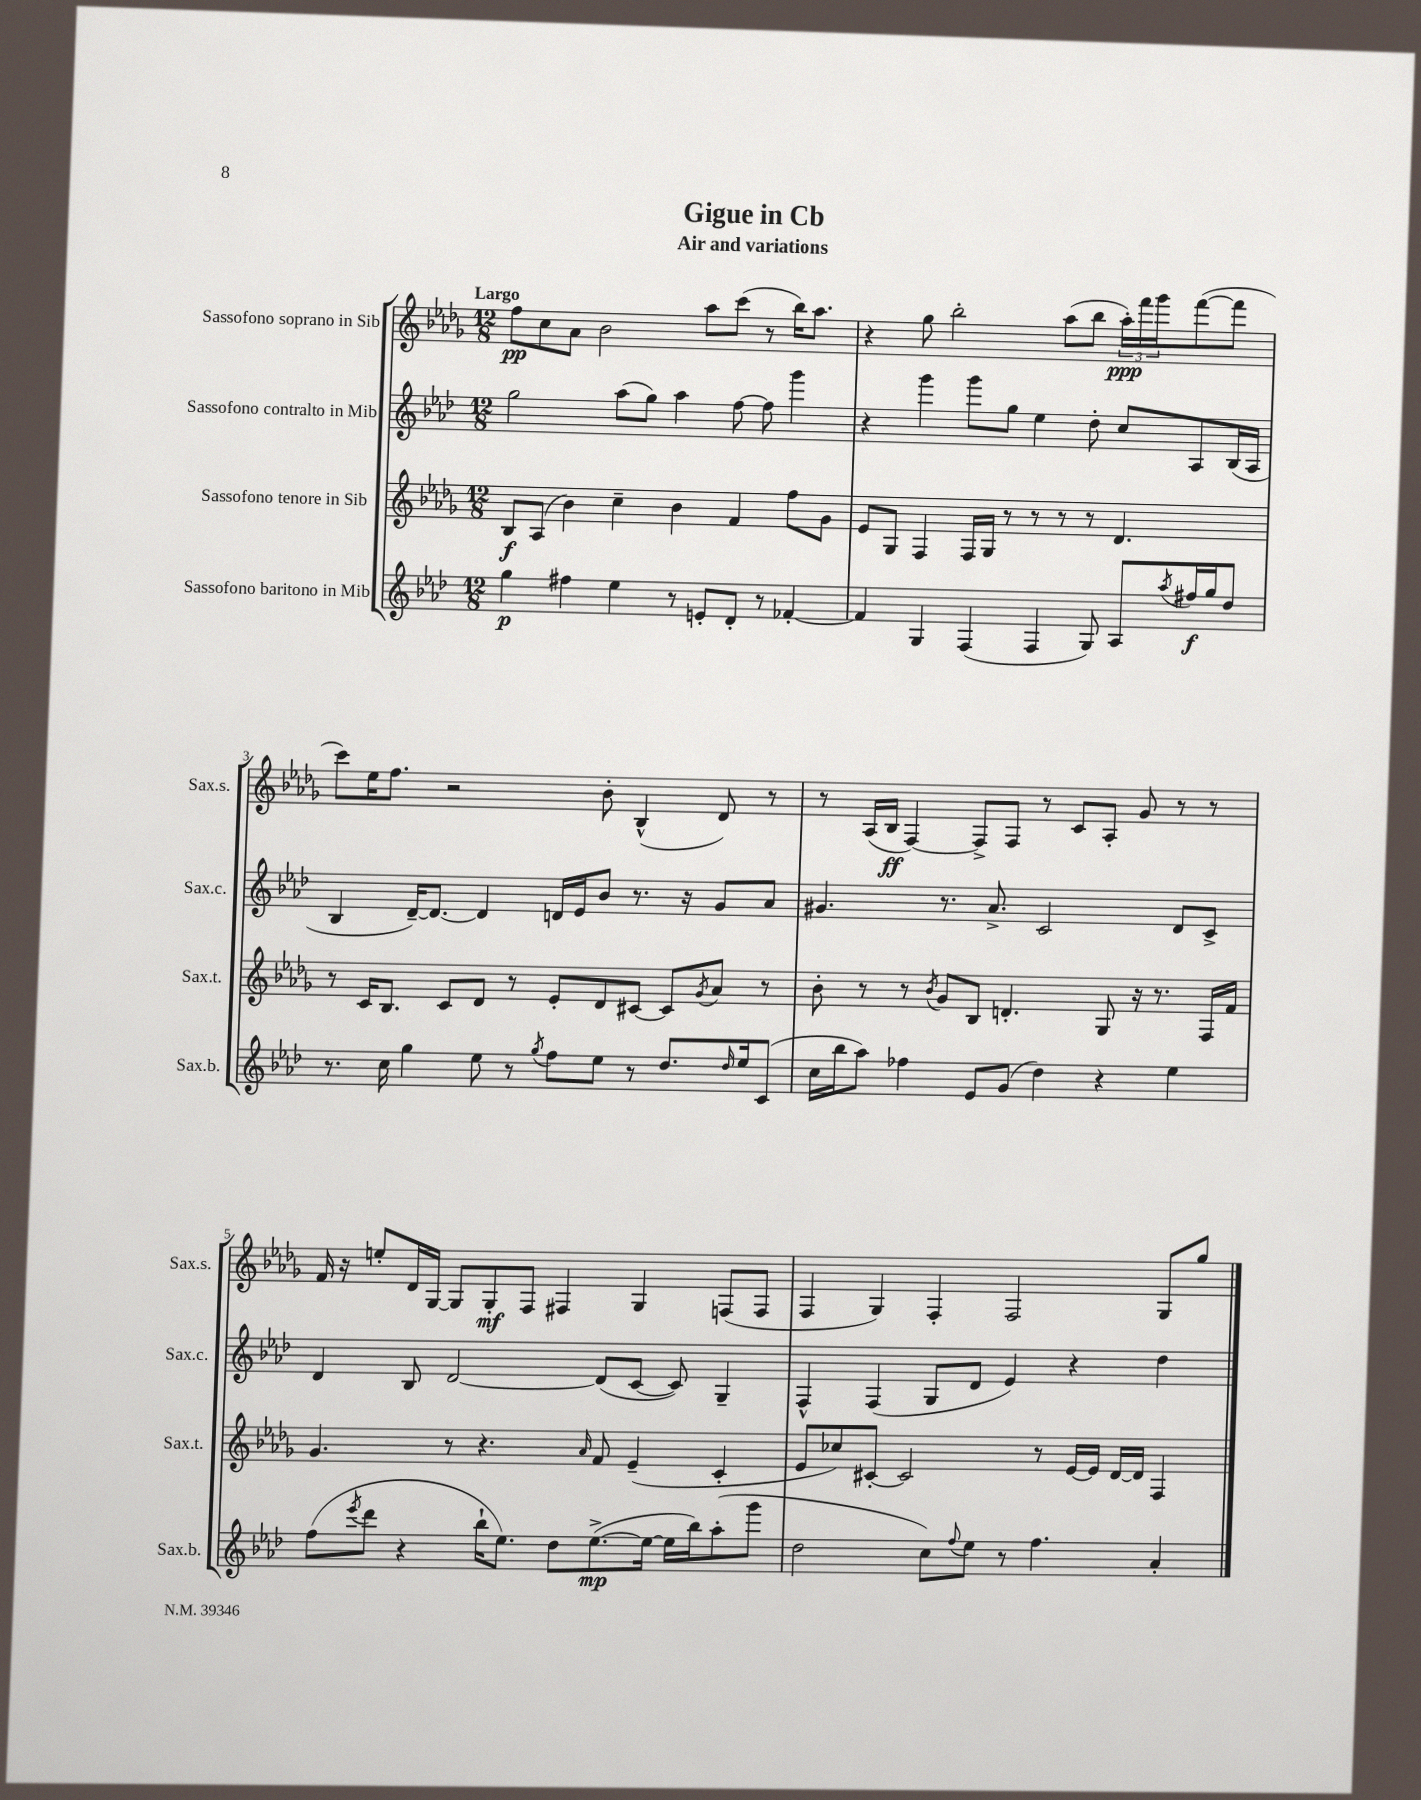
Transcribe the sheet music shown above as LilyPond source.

\header { title = "Gigue in Cb" subtitle = "Air and variations" }
<<
\new StaffGroup <<
\new Staff = "s0" \with { instrumentName = "Sassofono soprano in Sib" shortInstrumentName = "Sax.s." } {
    \clef treble \key des \major \numericTimeSignature \time 12/8 \tempo "Largo"
    f''8\pp c''8 aes'8 bes'2 aes''8 c'''8( r8 bes''16) aes''8. |
    r4 ges''8 bes''2-. aes''8( bes''8 \tuplet 3/2 { aes''16-.\ppp) f'''16 ges'''16 } f'''8~( f'''8 |
    c'''8) ees''16 f''8. r2 bes'8-. bes4-^( des'8) r8 |
    r8 aes16( bes16\ff f4~) f8-> f8 r8 c'8 aes8-. ges'8 r8 r8 |
    f'16 r16 e''8-. des'16 ges16~ ges8 ges8-.\mf f8 fis4 ges4 f8( f8 |
    f4 ges4) f4-. f2 ges8 ges''8 \bar "|." |
}
\new Staff = "s1" \with { instrumentName = "Sassofono contralto in Mib" shortInstrumentName = "Sax.c." } {
    \clef treble \key aes \major \numericTimeSignature \time 12/8
    g''2 aes''8( g''8) aes''4 f''8~ f''8 g'''4 |
    r4 g'''4 g'''8 g''8 ees''4 des''8-. c''8 aes8 bes16( aes16 |
    bes4 des'16~--) des'8.~ des'4 d'16 ees'16 bes'8 r8. r16 g'8 aes'8 |
    gis'4. r8. aes'8.-> c'2 des'8 c'8-> |
    des'4 bes8 des'2~ des'8( c'8~ c'8) g4-- |
    f4-^ f4( g8 des'8 ees'4) r4 des''4 \bar "|." |
}
\new Staff = "s2" \with { instrumentName = "Sassofono tenore in Sib" shortInstrumentName = "Sax.t." } {
    \clef treble \key des \major \numericTimeSignature \time 12/8
    bes8\f aes8( bes'4) c''4-- bes'4 f'4 f''8 ges'8 |
    ees'8 ges8 f4 f16 ges16 r8 r8 r8 r8 des'4. |
    r8 c'16 bes8. c'8 des'8 r8 ees'8-. des'8 cis'8~ cis'8 \acciaccatura { ges'8 } aes'8 r8 |
    bes'8-. r8 r8 \acciaccatura { bes'8 } ges'8 bes8 d'4.-. ges8 r16 r8. f16 f'16 |
    ges'4. r8 r4. \grace { aes'16 } f'8 ees'4--( c'4-. |
    ees'8 ces''8) cis'8~-. cis'2 r8 ees'16~ ees'16 des'16~ des'16 f4 \bar "|." |
}
\new Staff = "s3" \with { instrumentName = "Sassofono baritono in Mib" shortInstrumentName = "Sax.b." } {
    \clef treble \key aes \major \numericTimeSignature \time 12/8
    g''4\p fis''4 ees''4 r8 e'8-. des'8-. r8 fes'4~-. |
    fes'4 g4 f4( f4 g8) aes8 \acciaccatura { aes''8 } fis''16\f g''16 des''8 |
    r8. c''16 g''4 ees''8 r8 \acciaccatura { g''8 } f''8 ees''8 r8 des''8. \grace { des''16 } ees''16 c'8( |
    c''16 bes''16 aes''8) fes''4 ees'8 g'8( des''4) r4 ees''4 |
    f''8( \acciaccatura { ees'''8 } des'''8 r4 bes''16-! ees''8.) des''8 ees''8.~->\mp( ees''16~ ees''16 bes''16) aes''8-.( g'''8 |
    des''2 c''8) \appoggiatura { f''8 } ees''8 r8 f''4. aes'4-. \bar "|." |
}
>>
>>
